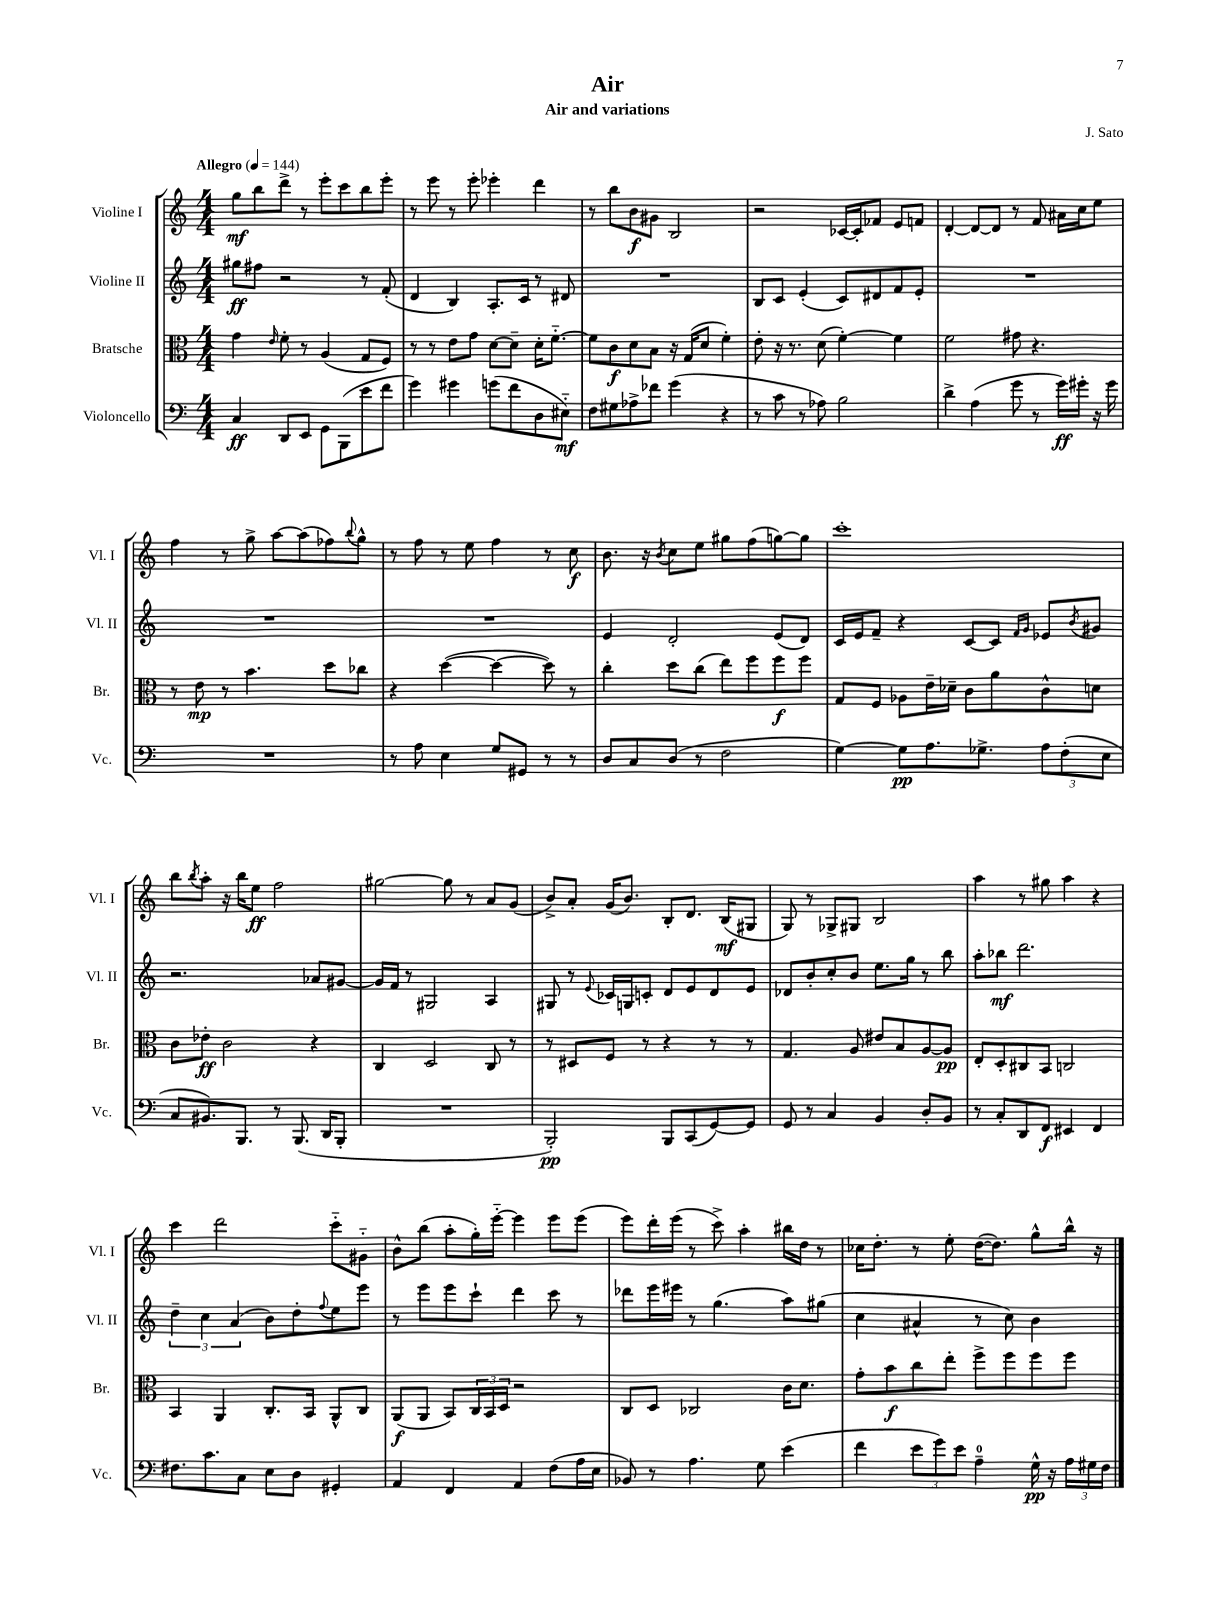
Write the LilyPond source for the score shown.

\header { title = "Air" composer = "J. Sato" subtitle = "Air and variations" }
<<
\new StaffGroup <<
\new Staff = "s0" \with { instrumentName = "Violine I" shortInstrumentName = "Vl. I" } {
    \clef treble \key c \major \numericTimeSignature \time 4/4 \tempo "Allegro" 4 = 144
    g''8\mf b''8 d'''8-> r8 e'''8-. c'''8 b''8 e'''8-. |
    r8 e'''8 r8 e'''8-. ees'''4-. d'''4 |
    r8 b''8 b'8\f gis'8 b2 |
    r2 ces'16~ ces'16-. fes'8 e'8 f'8 |
    d'4~-. d'8~ d'8 r8 f'8 ais'16 c''16 e''8 |
    f''4 r8 g''8-> a''8~ a''8( fes''8) \appoggiatura { b''8 } g''8-^ |
    r8 f''8 r8 e''8 f''4 r8 c''8\f |
    b'8. r16 \acciaccatura { b'8 } c''8 e''8 gis''8 f''8( g''8~) g''8 |
    c'''1-. |
    b''8 \acciaccatura { b''8 } a''8-. r16 b''16 e''8\ff f''2 |
    gis''2~ gis''8 r8 a'8 g'8( |
    b'8->) a'8-. g'16( b'8.) b8-. d'8. b16\mf( gis8 |
    g8) r8 ges8-> gis8 b2 |
    a''4 r8 gis''8 a''4 r4 |
    c'''4 d'''2 c'''8-_ gis'8-_ |
    b'8-^ b''8( a''8-. g''16-.) e'''16~-_ e'''4 e'''8 e'''8( |
    e'''8) d'''16-. e'''16( r8 c'''8->) a''4-. bis''16 d''16 r8 |
    ces''16 d''8.-. r8 e''8-. d''16~( d''8.) g''8-^ b''16-^ r16 \bar "|." |
}
\new Staff = "s1" \with { instrumentName = "Violine II" shortInstrumentName = "Vl. II" } {
    \clef treble \key c \major \numericTimeSignature \time 4/4
    gis''8\ff fis''8 r2 r8 f'8-.( |
    d'4 b4) a8.-. c'16 r8 dis'8 |
    R1 |
    b8 c'8 e'4-.( c'8) dis'8 f'8 e'8-. |
    R1 |
    R1 |
    R1 |
    e'4 d'2-. e'8( d'8) |
    c'16 e'16 f'8-- r4 c'8~ c'8 \grace { f'16 g'16 } ees'8 \acciaccatura { b'8 } gis'8 |
    r2. aes'8 gis'8~ |
    gis'16 f'16 r8 gis2 a4 |
    gis8 r8 \appoggiatura { e'8 } ces'16 g16 c'8-. d'8 e'8 d'8 e'8 |
    des'8 b'8-. c''8-. b'8 e''8. g''16 r8 b''8 |
    a''8-. bes''8\mf d'''2. |
    \tuplet 3/2 { d''4-- c''4 a'4( } b'8) d''8-. \appoggiatura { f''8 } e''8 e'''8 |
    r8 e'''8 e'''8 c'''8-! d'''4 c'''8 r8 |
    des'''8 e'''16 eis'''16 r8 g''4.( a''8) gis''8( |
    c''4 ais'4-^ r8 c''8) b'4 \bar "|." |
}
\new Staff = "s2" \with { instrumentName = "Bratsche" shortInstrumentName = "Br." } {
    \clef alto \key c \major \numericTimeSignature \time 4/4
    g'4 \grace { e'16 } f'8-. r8 a4( g8 f8) |
    r8 r8 e'8 g'8 d'8~ d'8-- d'16-. f'8.~-_ |
    f'8 c'8\f d'8 b8 r16 g16( d'8 f'4-.) |
    e'8-. r16 r8. d'8( f'4~-.) f'4 |
    f'2 gis'8 r4. |
    r8 e'8\mp r8 b'4. d''8 ces''8 |
    r4 d''4~( d''4~ d''8) r8 |
    c''4-. d''8 c''8( e''8) f''8 f''8\f f''8 |
    g8 f8 aes8 e'16-- des'16-- c'8 a'8 c'8-^ d'8 |
    c'8 ees'8-.\ff c'2 r4 |
    c4 d2 c8 r8 |
    r8 dis8 f8 r8 r4 r8 r8 |
    g4. a8 eis'8 b8 a8~ a8\pp |
    e8-. d8-. cis8 b,8 c2 |
    b,4 a,4 c8.-. b,16 a,8-^ c8 |
    a,8\f( a,8 b,8) \tuplet 3/2 { c16 b,16 d16 } r2 |
    c8 d8 ces2 c'16 d'8. |
    g'8-. b'8\f c''8 e''8-. f''8-> f''8 f''8 f''8 \bar "|." |
}
\new Staff = "s3" \with { instrumentName = "Violoncello" shortInstrumentName = "Vc." } {
    \clef bass \key c \major \numericTimeSignature \time 4/4
    c4\ff d,8 e,8 g,8 b,,8( e'8 f'8 |
    g'4) gis'4 g'8( f'8 d8 eis8-_\mf) |
    f8 gis8 aes8-> fes'8 g'4( r4 |
    r8 c'8 r8 aes8) b2 |
    d'4-> a4( g'8 r8 g'16\ff) gis'16-. r16 gis'16 |
    R1 |
    r8 a8 e4 g8 gis,8 r8 r8 |
    d8 c8 d8( r8 f2 |
    g4~) g8\pp a8. ges8.-> \tuplet 3/2 { a8 f8-.( e8 } |
    c8 bis,8.) b,,8. r8 b,,8.( d,16 b,,8-. |
    R1 |
    b,,2-.\pp) b,,8 c,8( g,8~) g,8 |
    g,8 r8 c4 b,4 d8-. b,8 |
    r8 c8-. d,8 f,8\f eis,4 f,4 |
    fis8. c'8. c8 e8 d8 gis,4-. |
    a,4 f,4 a,4 f8( a16 e16 |
    bes,8) r8 a4. g8 e'4( |
    f'4 \tuplet 3/2 { e'8 g'8) e'8 } a4-0-- g16-^\pp r16 \tuplet 3/2 { a16 gis16 f16 } \bar "|." |
}
>>
>>
\layout { \context { \Score \remove "Bar_number_engraver" } }
